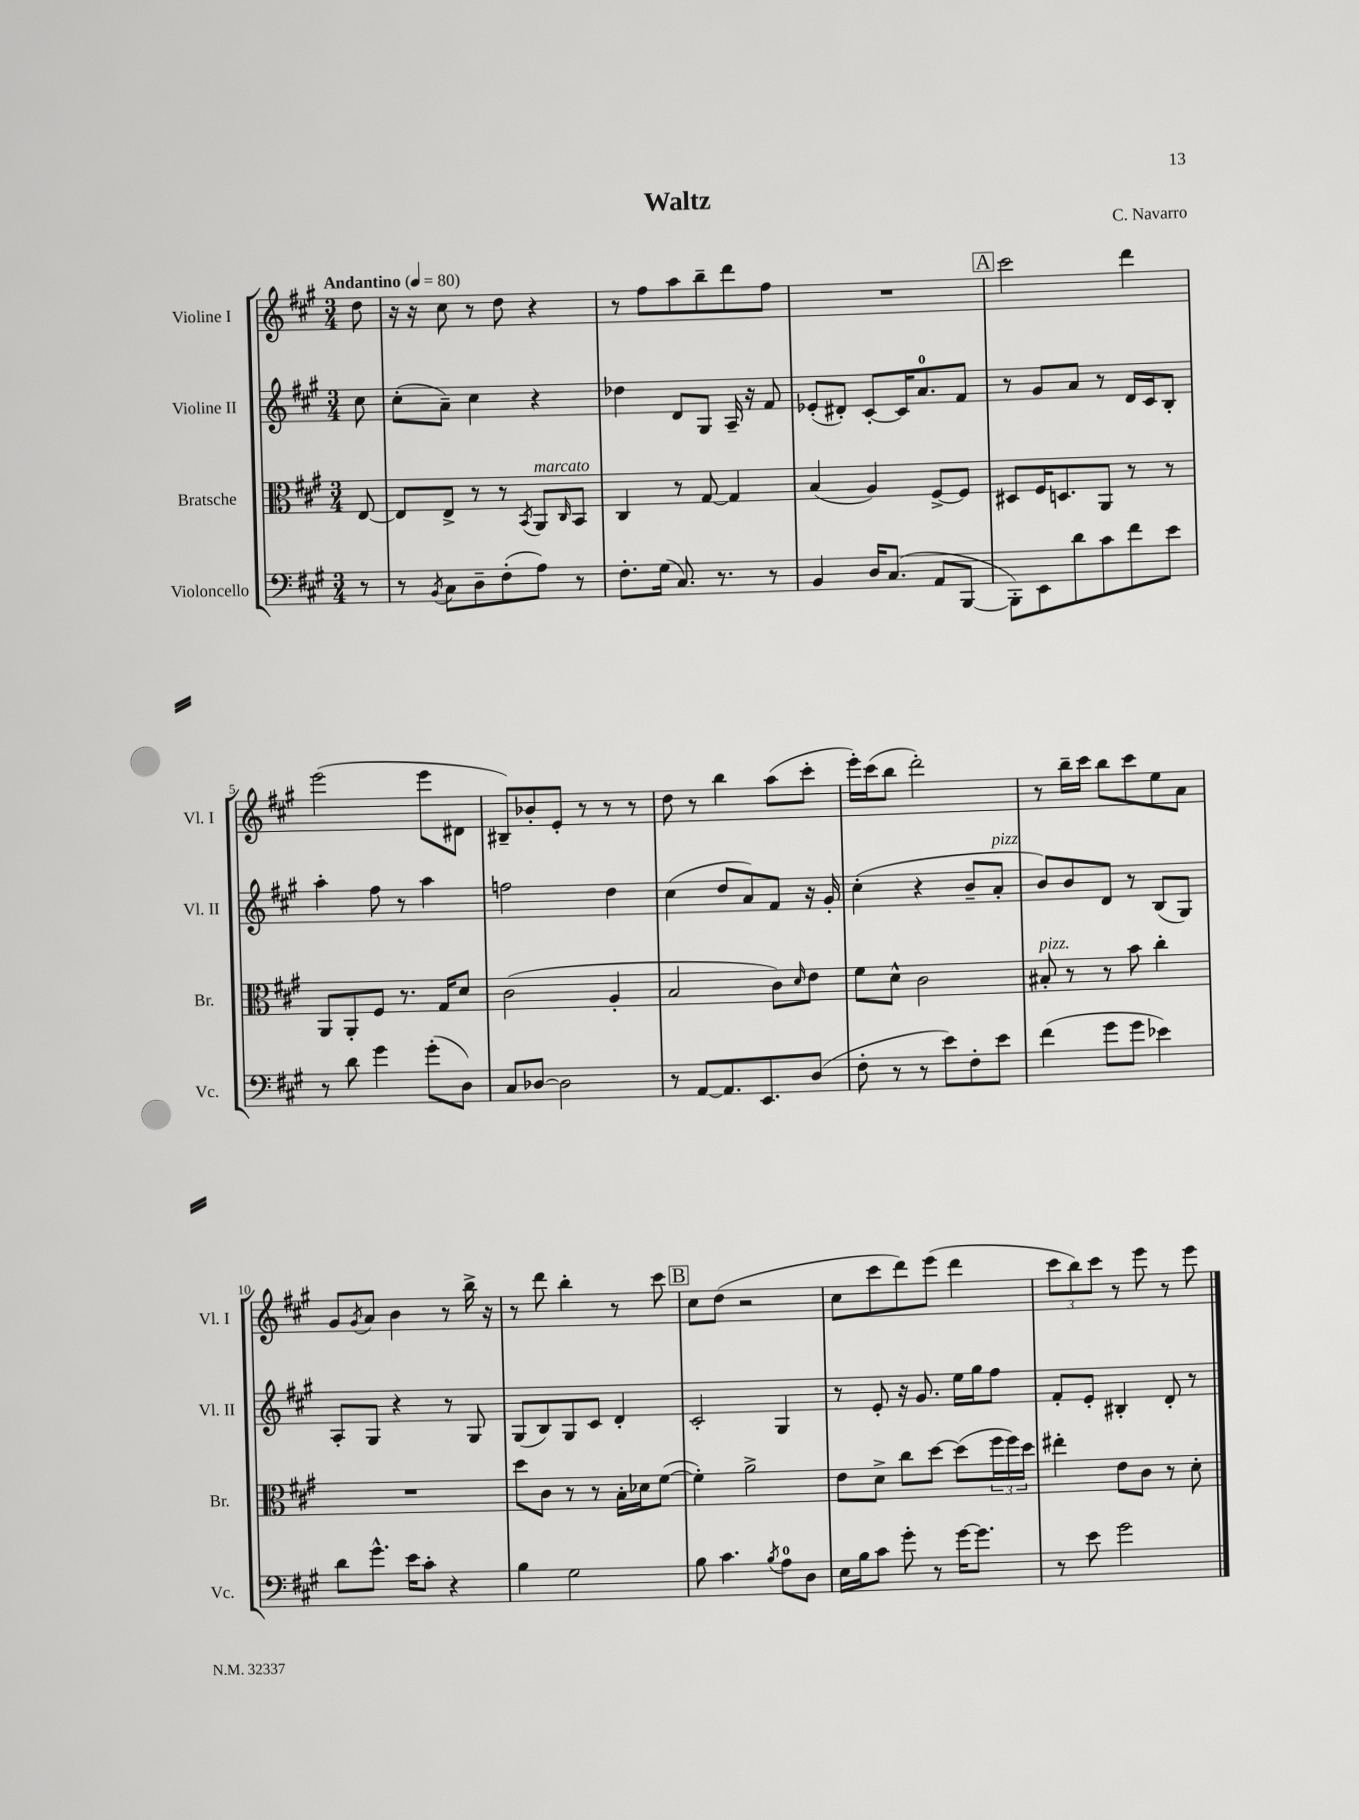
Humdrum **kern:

**kern	**kern	**kern	**kern
*part4	*part3	*part2	*part1
*staff4	*staff3	*staff2	*staff1
*I"Violoncello	*I"Bratsche	*I"Violine II	*I"Violine I
*I'Vc.	*I'Br.	*I'Vl. II	*I'Vl. I
*clefF4	*clefC3	*clefG2	*clefG2
*k[f#c#g#]	*k[f#c#g#]	*k[f#c#g#]	*k[f#c#g#]
*M3/4	*M3/4	*M3/4	*M3/4
*MM80	*MM80	*MM80	*MM80
=	=	=	=
!	!	!	!LO:TX:a:B:t=Andantino
8r	[8E/	8cc#\	8dd\
=1	=1	=1	=1
8r	8E/L]	(8cc#'\L	16r
.	.	.	16r
8qBB/	.	.	.
8C#\L	8E^/J	8a~\J)	8cc#\
8D~\	8r	4cc#\	8r
(8F#'\	8r	.	8dd\
.	8qBB/	.	.
!	!LO:TX:a:i:t=marcato	!	!
8A\J)	8AA/L	4r	4r
.	16qqC#/	.	.
8r	8BB/J	.	.
=2	=2	=2	=2
8.F#'\L	4C#/	4dd-X\	8r
.	.	.	8ff#\L
(16G#\Jk	.	.	.
8.C#/)	8r	8d/L	8aa\
.	[8G#/	8G#/J	8bb~\
8.r	.	.	.
.	4G#/]	16A~/	8ddd\
.	.	16r	.
8r	.	8f#/	8ff#\J
=3	=3	=3	=3
4BB/	(4B/	(8e-X'/L	2.r
.	.	8d#X'/J)	.
16D/KL	4A/)	[8c#'/L	.
(8.C#/J	.	.	.
.	.	16c#/K]	.
.	.	8.a/	.
8AA/L	[8F#^/L	.	.
[8BBB/J	8F#/J]	8f#/J	.
!!LO:REH:place=s1:t=A
=4	=4	=4	=4
8BBB'\L])	8D#X/L	8r	2ccc#\
8EE\	16F#/K	8g#/L	.
.	8.Dn/	.	.
8d\	.	8a/J	.
8c#\	8AA/J	8r	.
8f#\	8r	16d/LL	4ddd\
.	.	16c#/J	.
8e\J	8r	8B'/J	.
!!LO:LB:g=z
=5	=5	=5	=5
8r	8AA/L	4aa'\	(2eee\
8d\	8AA'/	.	.
4g#\	8F#/J	8ff#\	.
.	8.r	8r	.
(8g#'\L	.	4aa\	8eee\L
.	16G#/KL	.	.
8D\J)	8d/J	.	8d#X\J
=6	=6	=6	=6
8C#/L	(2c#\	2ffn\	8B#X~/L)
[8D-X/J	.	.	8b-X'/
2D-\]	.	.	8e'/J
.	.	.	8r
.	4A'/	4dd\	8r
.	.	.	8r
=7	=7	=7	=7
8r	2B/	(4cc#\	8dd\
[8AA/L	.	.	8r
8.AA/]	.	8dd/L	4bb\
.	.	8a/)	.
8.EE/	.	.	.
.	8c#\L)	8f#/J	(8aa\L
.	16qqd/	.	.
(8D/J	8e\J	16r	8ccc#'\J
.	.	16g#'/	.
=8	=8	=8	=8
8F#'\	8f#\L	(4cc#'\	16eee'\LL)
.	.	.	(16ccc#\J
8r	8d^^\J	.	8bb\J
8r	2c#\	4r	2ddd'\)
8e\L)	.	.	.
8F#'\	.	8b~/L	.
!	!	!LO:TX:a:i:t=pizz.	!
8e\J	.	8a'/J	.
=9	=9	=9	=9
!	!LO:TX:a:i:t=pizz.	!	!
(4f#\	8B#X'/	8b/L)	8r
.	8r	8b/	16bb~\LL
.	.	.	16ccc#\JJ
8g#\L	8r	8d/J	8bb\L
8g#\J	8b\	8r	8ccc#\
4e-X\)	4cc#'\	(8B/L	8ee\
.	.	8G#/J)	8a\J
!!LO:LB:g=z
=10	=10	=10	=10
8d\L	2.r	8A'/L	8g#/L
.	.	.	8qg#/
8.g#^^\J	.	8G#/J	8a/J
.	.	4r	4b\
16e\KL	.	.	.
8c#'\J	.	.	.
4r	.	8r	8r
.	.	8G#/	16bb^\
.	.	.	16r
=11	=11	=11	=11
4B\	8dd\L	(8G#/L	8r
.	8c#\J	8B/)	8ddd\
2G#\	8r	8G#/	4bb'\
.	8r	8c#/J	.
.	16B'\LL	4d'/	8r
.	16d-X\J	.	.
.	([8f#\J	.	8ccc#\
!!LO:REH:place=s1:t=B
=12	=12	=12	=12
8B\	4f#'\])	2c#'/	8cc#\L
4.c#\	.	.	(8dd\J
.	2a^\	.	2r
8qB/	.	.	.
8A\L	.	4G#/	.
8D\J	.	.	.
=13	=13	=13	=13
16E\LL	8e\L	8r	8cc#\L
16B\J	.	.	.
8c#\J	8d^\J	8e'/	8ccc#\
8g#'\	8cc#\L	16r	8ddd\)
.	.	8.g#/	.
8r	[8dd\J	.	(8eee\J
[16g#\KL	(8dd\L]	16ee\LL	4ddd\
8.g#\J]	.	16gg#\J	.
.	24ff#\L	8ff#\J	.
.	24ff#\)	.	.
.	24dd\JJ	.	.
=14	=14	=14	=14
8r	4ee#X'\	8f#'/L	12ccc#\L
.	.	.	12bb\)
8e\	.	8e'/J	.
.	.	.	12ccc#\J
2g#\	8e\L	4B#X'/	8r
.	8c#\J	.	8eee\
.	8r	8d'/	8r
.	8d'\	8r	8eee\
==	==	==	==
*-	*-	*-	*-
